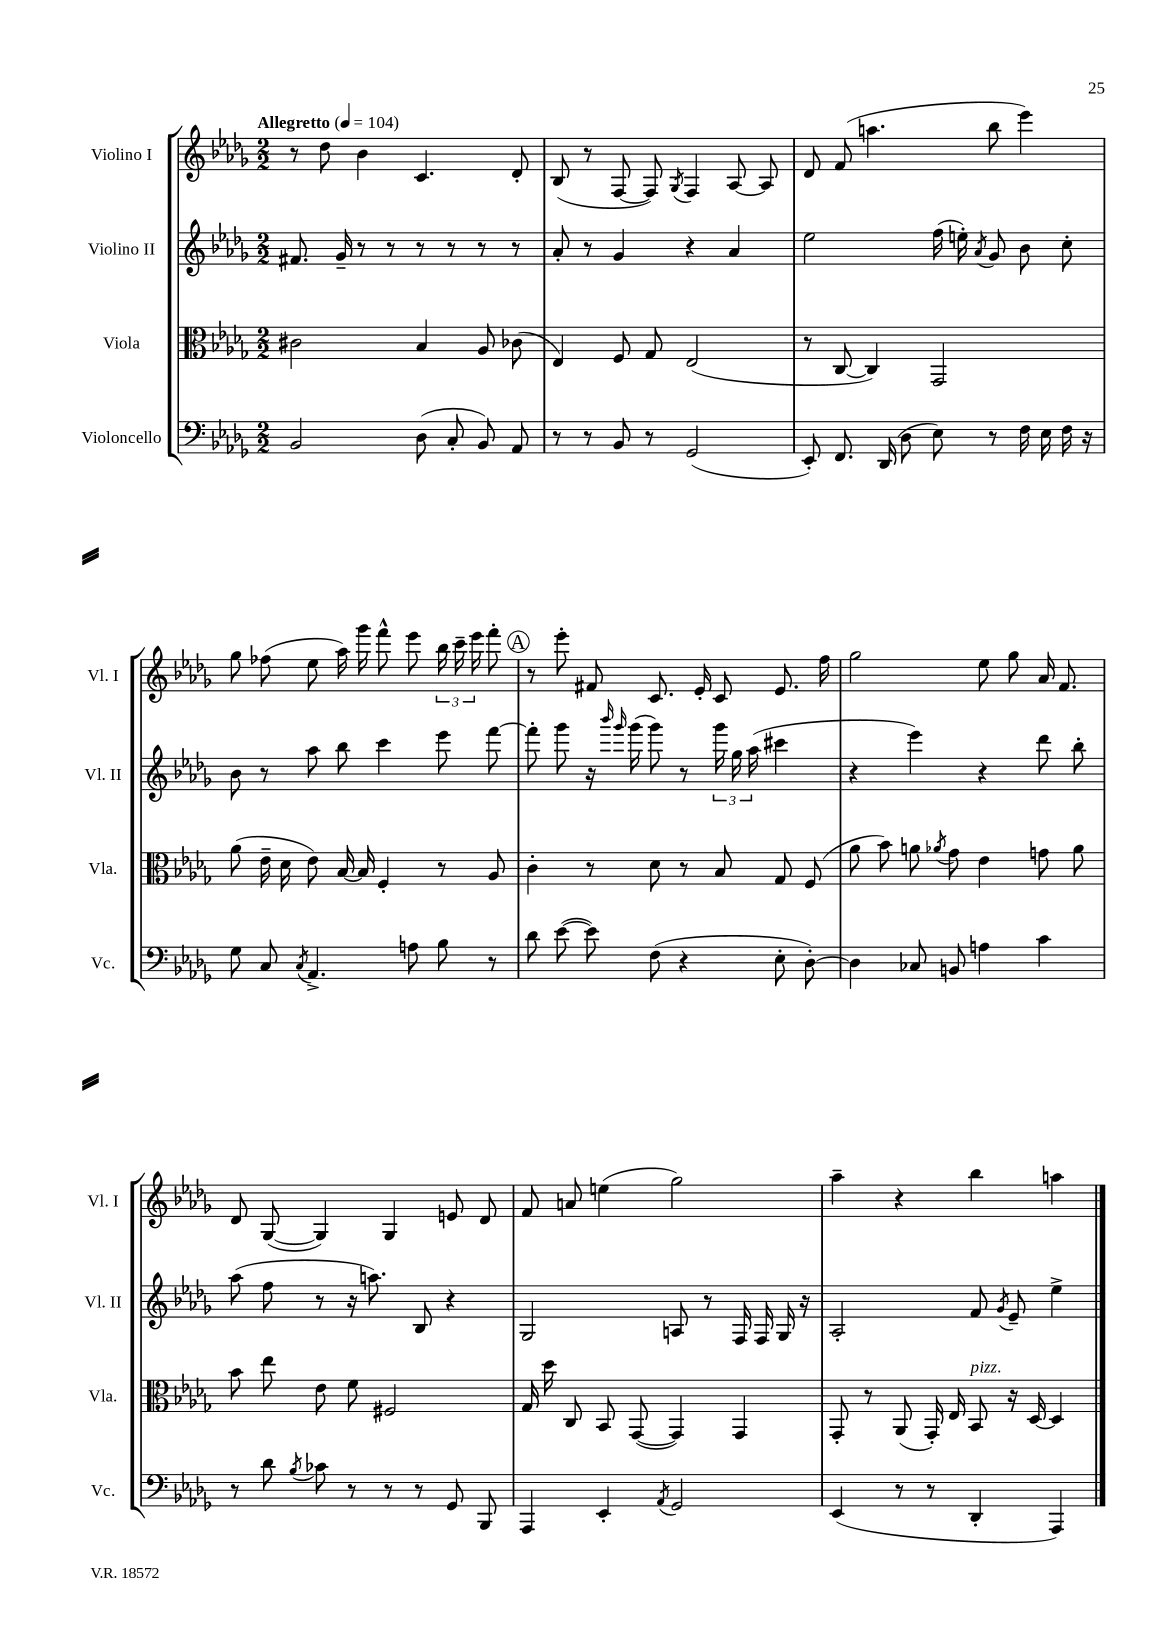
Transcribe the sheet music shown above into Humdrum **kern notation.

**kern	**kern	**kern	**kern
*staff4	*staff3	*staff2	*staff1
*clefF4	*clefC3	*clefG2	*clefG2
*k[b-e-a-d-g-]	*k[b-e-a-d-g-]	*k[b-e-a-d-g-]	*k[b-e-a-d-g-]
*M2/2	*M2/2	*M2/2	*M2/2
*MM104	*MM104	*MM104	*MM104
2BB-	2c#	8.f#	8r
.	.	.	8dd-
.	.	16g-~	.
.	.	8r	4b-
.	.	8r	.
(8D-	4B-	8r	4.c
8C'	.	8r	.
8BB-)	8A-	8r	.
8AA-	(8c-	8r	8d-'
=	=	=	=
8r	4E-)	8a-'	(8B-
8r	.	8r	8r
8BB-	8F	4g-	[8F
8r	8G-	.	8F])
.	.	.	8qG-
(2GG-	(2E-	4r	4F
.	.	4a-	[8A-
.	.	.	8A-]
=	=	=	=
8EE-')	8r	2ee-	8d-
8.FF	[8C	.	(8f
.	4C])	.	4.aa
(16DD-	.	.	.
8D-	.	.	.
8E-)	2GG-	(16ff	.
.	.	16ee')	.
.	.	8qa-	.
8r	.	8g-	8bb-
16F	.	8b-	4eee-)
16E-	.	.	.
16F	.	8cc'	.
16r	.	.	.
=	=	=	=
8G-	(8a-	8b-	8gg-
8C	16e-~	8r	(8ff-
.	16d-	.	.
8qC	.	.	.
4.AA-^	8e-)	8aa-	8ee-
.	[16B-	8bb-	16aa-)
.	16B-]	.	16ggg-
.	4F'	4ccc	8fff^^
8A	.	.	8eee-
8B-	8r	8eee-	24bb-
.	.	.	24ccc~
.	.	.	24eee-
8r	8A-	[8fff	8fff'
=	=	=	=
8d-	4c'	8fff']	8r
([8e-	.	8ggg-	8eee-'
8e-])	8r	16r	8f#
.	.	16qqbbb-	.
.	.	16qqggg-	.
.	.	(16ggg-	.
(8F	8d-	8ggg-)	8.c
4r	8r	8r	.
.	.	.	16e-'
.	8B-	24ggg-	8c
.	.	24gg-	.
.	.	(24aa-	.
8E-'	8G-	4ccc#	8.e-
[8D-')	(8F	.	.
.	.	.	16ff
=	=	=	=
4D-]	8a-	4r	2gg-
.	8b-)	.	.
8C-	8a	4eee-)	.
.	8qa-	.	.
8BB	8g-	.	.
4A	4e-	4r	8ee-
.	.	.	8gg-
4c	8g	8ddd-	16a-
.	.	.	8.f
.	8a-	8bb-'	.
=	=	=	=
8r	8b-	(8aa-	8d-
8d-	8ee-	8ff	([8G-
8qB-	.	.	.
8c-	8e-	8r	4G-])
8r	8f	16r	.
.	.	8.aa)	.
8r	2F#	.	4G-
8r	.	8B-	.
8GG-	.	4r	8e
8BBB-	.	.	8d-
=	=	=	=
4AAA-	16G-	2G-	8f
.	16dd-	.	.
.	8C	.	8a
4EE-'	8BB-	.	(4ee
.	([8GG-	.	.
8qAA-	.	.	.
2GG-	4GG-])	8A	2gg-)
.	.	8r	.
.	4GG-	16F	.
.	.	16F	.
.	.	16G-	.
.	.	16r	.
=	=	=	=
(4EE-	8GG-'	2A-'	4aa-~
.	8r	.	.
8r	(8AA-	.	4r
8r	16GG-')	.	.
.	16E-	.	.
4DD-'	8BB-	8f	4bb-
.	.	8qg-	.
.	16r	8e-~	.
.	[16D-	.	.
4AAA-)	4D-]	4ee-^	4aa
==	==	==	==
*-	*-	*-	*-
